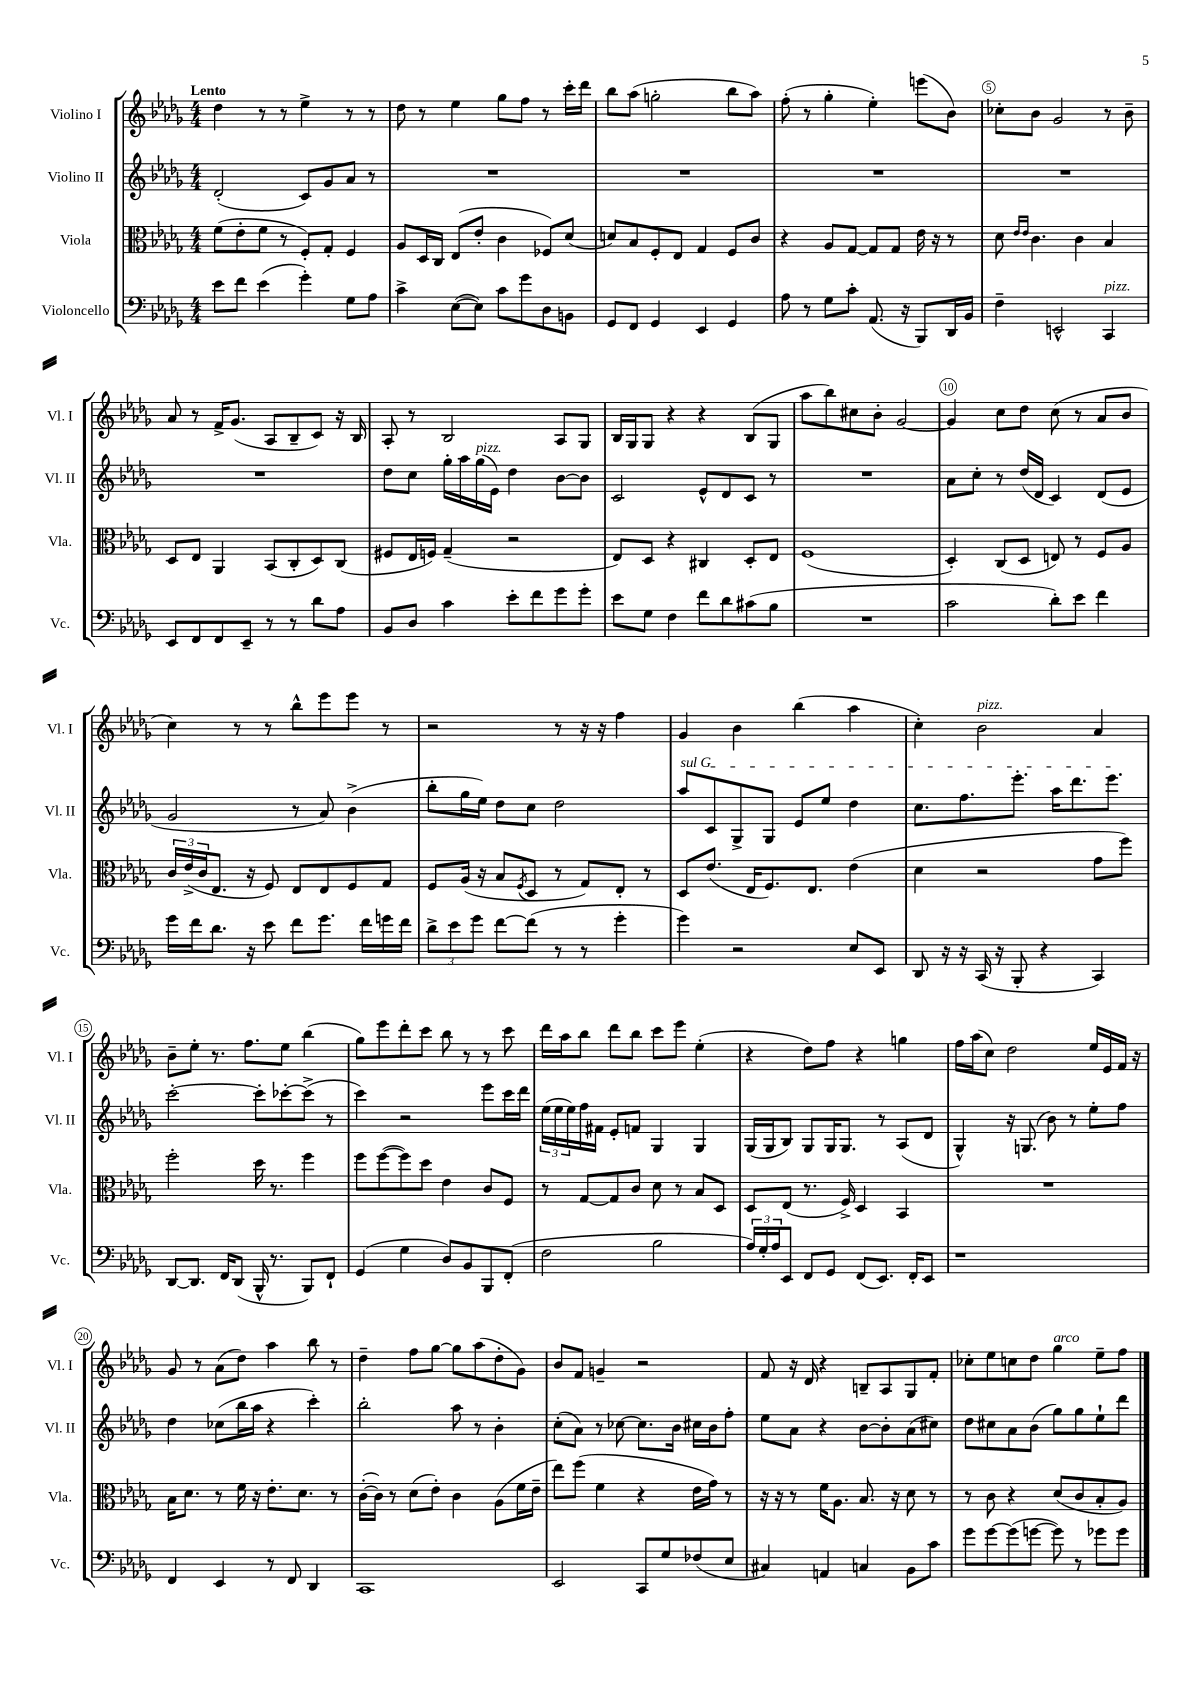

**kern	**kern	**kern	**kern
*staff4	*staff3	*staff2	*staff1
*clefF4	*clefC3	*clefG2	*clefG2
*k[b-e-a-d-g-]	*k[b-e-a-d-g-]	*k[b-e-a-d-g-]	*k[b-e-a-d-g-]
*M4/4	*M4/4	*M4/4	*M4/4
8e-\L	(8f\L	(2d-'/	4dd-\
8f\J	8e-'\	.	.
(4e-\	8f\J	.	8r
.	8r	.	8r
4g-'\)	8F'/L)	8c/L)	4ee-^\
.	8G-'/J	8g-/	.
8G-\L	4F/	8a-/J	8r
8A-\J	.	8r	8r
=	=	=	=
4c^\	8A-/L	1r	8dd-\
.	16D-/L	.	8r
.	16C/JJ	.	.
([8E-\L	(8E-/L	.	4ee-\
8E-\]J)	8e-'/J	.	.
8c\L	4c\	.	8gg-\L
8g-\	.	.	8ff\J
8D-\	8F-/L)	.	8r
8BB\J	(8d-/J	.	16ccc'\LL
.	.	.	16ddd-\JJ
=	=	=	=
8GG-/L	8d/L)	1r	8bb-\L
8FF/J	8B-/	.	(8aa-\J
4GG-/	8F'/	.	2gg'\
.	8E-/J	.	.
4EE-/	4G-/	.	.
4GG-/	8F/L	.	8bb-\L
.	8c/J	.	8aa-\J)
=	=	=	=
8A-\	4r	1r	(8ff'\
8r	.	.	8r
8G-\L	8A-/L	.	4gg-'\
8c'\J	[8G-/J	.	.
(8.AA-/	8G-/]L	.	4ee-'\)
.	8G-/J	.	.
16r	.	.	.
8BBB-/L)	16e-\	.	(8eee\L
.	16r	.	.
16DD-/L	8r	.	8b-\J)
16BB-/JJ	.	.	.
=	=	=	=
4F~\	8d-\	1r	8cc-'\L
.	16qqe-/LL	.	.
.	16qqe-/JJ	.	.
.	4.c\	.	8b-\J
2EE^^/	.	.	2g-/
.	4c\	.	.
4CC/	4B-/	.	8r
.	.	.	8b-~\
=	=	=	=
8EE-/L	8D-/L	1r	8a-/
8FF/	8E-/J	.	8r
8FF/	4AA-/	.	16f^/LK
.	.	.	(8.g-/J
8EE-~/J	.	.	.
8r	(8BB-/L	.	8A-/L
8r	8C'/	.	8B-~/
8d-\L	8D-/)	.	8c/J)
8A-\J	(8C/J	.	16r
.	.	.	16B-/
=	=	=	=
8BB-/L	8F#/L	8dd-\L	8A-'/
8D-/J	16E-/L	8cc\J	8r
.	16F/JJ)	.	.
4c\	(4G-~/	16gg-'\LL	2B-/
.	.	16aa-\	.
.	.	(16gg-\	.
.	.	16e-\JJ)	.
8e-'\L	2r	4dd-\	.
8f\	.	.	.
8g-\	.	[8b-\L	8A-/L
8g-'\J	.	8b-\]J	8G-/J
=	=	=	=
8e-\L	8E-/L)	2c/	16B-/LL
.	.	.	16G-/J
8G-\J	8D-/J	.	8G-/J
4F\	4r	.	4r
8f\L	4C#/	8e-^^/L	4r
8d-\	.	8d-/	.
(8c#\	8D-'/L	8c/J	(8B-/L
8B-\J	8E-/J	8r	8G-/J
=	=	=	=
1r	(1F	1r	8aa-\L
.	.	.	8bb-\)
.	.	.	8cc#\
.	.	.	8b-'\J
.	.	.	[2g-/
=	=	=	=
2c\	4D-'/)	8a-\L	4g-/]
.	.	8cc'\J	.
.	(8C/L	8r	8cc\L
.	8D-/J	(16dd-/LL	8dd-\J
.	.	16d-/JJ	.
8d-'\L)	8E/)	4c/)	(8cc\
8e-\J	8r	.	8r
4f\	8F/L	(8d-/L	8a-/L
.	8A-/J	8e-/J	8b-/J
=	=	=	=
16g-\LL	24c/LL	2g-/	4cc\)
.	(24e-^/	.	.
16f\J	.	.	.
.	24c/J	.	.
8.d-\J	8.E-/J	.	.
.	.	.	8r
16r	16r	.	.
8e-\	8F/)	.	8r
8f\L	8E-/L	8r	8bb-^^\L
8.g-\J	8E-/	8a-/)	8eee-\
.	8F/	(4b-^\	8eee-\J
16f\LL	.	.	.
16g\	8G-/J	.	8r
16f\JJ	.	.	.
=	=	=	=
12d-^\L	8F/L	8bb-'\L	2r
12e-\	.	.	.
.	(16A-/Jk	16gg-\L	.
12g-\J	.	.	.
.	16r	16ee-\JJ)	.
[8f\L	8B-/L	8dd-\L	.
.	8qF/	.	.
(8f\]J	8D-/J	8cc\J	.
8r	8r	2dd-\	8r
8r	8G-/L)	.	16r
.	.	.	16r
4g-'\	8E-'/J	.	4ff\
.	8r	.	.
=	=	=	=
4g-\)	8D-/L	8aa-/L	4g-/
.	(8.e-/J	8c/	.
2r	.	8G-^/	4b-\
.	16E-/LK	.	.
.	8.F/)	8G-/J	.
.	.	8e-/L	(4bb-\
.	8.E-/J	.	.
.	.	8ee-/J	.
8E-/L	(4e-\	4dd-\	4aa-\
8EE-/J	.	.	.
=	=	=	=
8DD-/	4d-\	8.cc\L	4cc'\)
16r	.	.	.
16r	.	8.ff\	.
(16CC/	2r	.	2b-\
16r	.	.	.
8BBB-'/	.	8.eee-'\J	.
4r	.	.	.
.	.	16aa-\LK	.
.	.	8.ddd-\	.
4CC/)	8g-\L	.	4a-/
.	.	8.eee-\J	.
.	8ff\J)	.	.
=	=	=	=
[8DD-/L	2ff'\	[2ccc'\	8b-~\L
8.DD-/]J	.	.	8ee-'\J
.	.	.	8.r
16FF/LK	.	.	.
(8DD-/J	.	.	.
.	.	.	8.ff\L
16BBB-^^/	16dd-\	8ccc'\]L	.
8.r	8.r	.	.
.	.	[8ccc-'\	8ee-\J
8BBB-/L)	4ff\	(8ccc-^\]J	(4bb-\
8FF`/J	.	8r	.
=	=	=	=
(4GG-/	8ff\L	4ccc\)	8gg-\L)
.	([8ff\	.	8eee-\
4G-\	8ff\])	2r	8ddd-'\
.	8dd-\J	.	8ccc\J
8D-/L)	4e-\	.	8bb-\
8BB-/	.	.	8r
8BBB-/	8c/L	8eee-\L	8r
(8FF'/J	8F/J	16ccc\L	8ccc\
.	.	16ddd-\JJ	.
=	=	=	=
2F\	8r	(24ee-\LL	16ddd-\LL
.	.	24ee-\	.
.	.	.	16aa-\J
.	.	24ee-\)	.
.	[8G-/L	16ff\	8bb-\J
.	.	16f#\JJ	.
.	8G-/]	8e-'/L	8ddd-\L
.	8c/J	8f/J	8bb-\J
2B-\	8d-\	4G-/	8ccc\L
.	8r	.	8eee-\J
.	8B-/L	4G-/	(4ee-'\
.	8D-/J	.	.
=	=	=	=
24A-/LL)	8D-/L	(16G-/LL	4r
24G-'/	.	.	.
.	.	16G-/J	.
24A-/J	.	.	.
8EE-/J	(8E-/J	8B-/J)	.
8FF/L	8.r	8G-/L	8dd-\L)
8GG-/J	.	16G-/K	8ff\J
.	16F^/)	8.G-/J	.
(8FF/L	4D-/	.	4r
8.EE-/J)	.	8r	.
.	4BB-/	(8A-/L	4gg\
16FF'/LK	.	.	.
8EE-/J	.	8d-/J	.
=	=	=	=
1r	1r	4G-^^/)	16ff\LL
.	.	.	(16aa-\J
.	.	.	8cc\J)
.	.	16r	2dd-\
.	.	(8.G/	.
.	.	8b-\)	.
.	.	8r	.
.	.	8ee-'\L	16ee-/LL
.	.	.	16e-/
.	.	8ff\J	16f/JJ
.	.	.	16r
=	=	=	=
4FF/	16B-\LK	4dd-\	8g-/
.	8.d-\J	.	.
.	.	.	8r
4EE-/	8r	(8cc-\L	(8a-\L
.	16f\	16bb-\L	8dd-\J)
.	16r	16aa-\JJ	.
8r	8.e-'\L	4r	4aa-\
8FF/	.	.	.
.	8.d-\J	.	.
4DD-/	.	4ccc'\)	8bb-\
.	8r	.	8r
=	=	=	=
1CC	([16c'\LL	2bb-'\	4dd-~\
.	16c\]JJ)	.	.
.	8r	.	.
.	(8d-\L	.	8ff\L
.	8e-'\J)	.	[8gg-\J
.	4c\	8aa-\	8gg-\]L
.	.	8r	(8aa-\
.	(8A-\L	4b-'\	8dd-'\
.	16f\L	.	8g-\J)
.	16e-~\JJ	.	.
=	=	=	=
2EE-/	8ee-\L)	(8cc'\L	8b-/L
.	(8ff\J	8a-\J)	8f/J
.	4f\	8r	4g~/
.	.	[8cc-\	.
8CC/L	4r	8.cc-\]L	2r
8G-/	.	.	.
.	.	16b-\Jk	.
(8F-/	16e-\LL	16cc#\LL	.
.	16g-\JJ)	16b-\J	.
8E-/J	8r	8ff'\J	.
=	=	=	=
4C#/)	16r	8ee-\L	8f/
.	16r	.	.
.	8r	8a-\J	16r
.	.	.	16d-/
4AA/	16f\LK	4r	4r
.	8.A-\J	.	.
4C/	8.B-/	[8b-\L	8B~/L
.	.	8b-'\]	8A-/
.	16r	.	.
8BB-\L	8d-\	(8a-\	8G-/
8c\J	8r	8cc#\J)	8f'/J
=	=	=	=
8g-\L	8r	8dd-\L	8cc-'\L
[8g-\	8c\	8cc#\	8ee-\
(8g-\]	4r	8a-\	8cc\
[8g\J	.	(8b-\J	8dd-\J
8g\])	(8d-/L	8gg-\L)	4gg-\
8r	8c/	8gg-\	.
8g-\L	8B-'/	8ee-`\	8ee-~\L
8g-\J	8A-/J)	8ddd-\J	8ff\J
==	==	==	==
*-	*-	*-	*-
